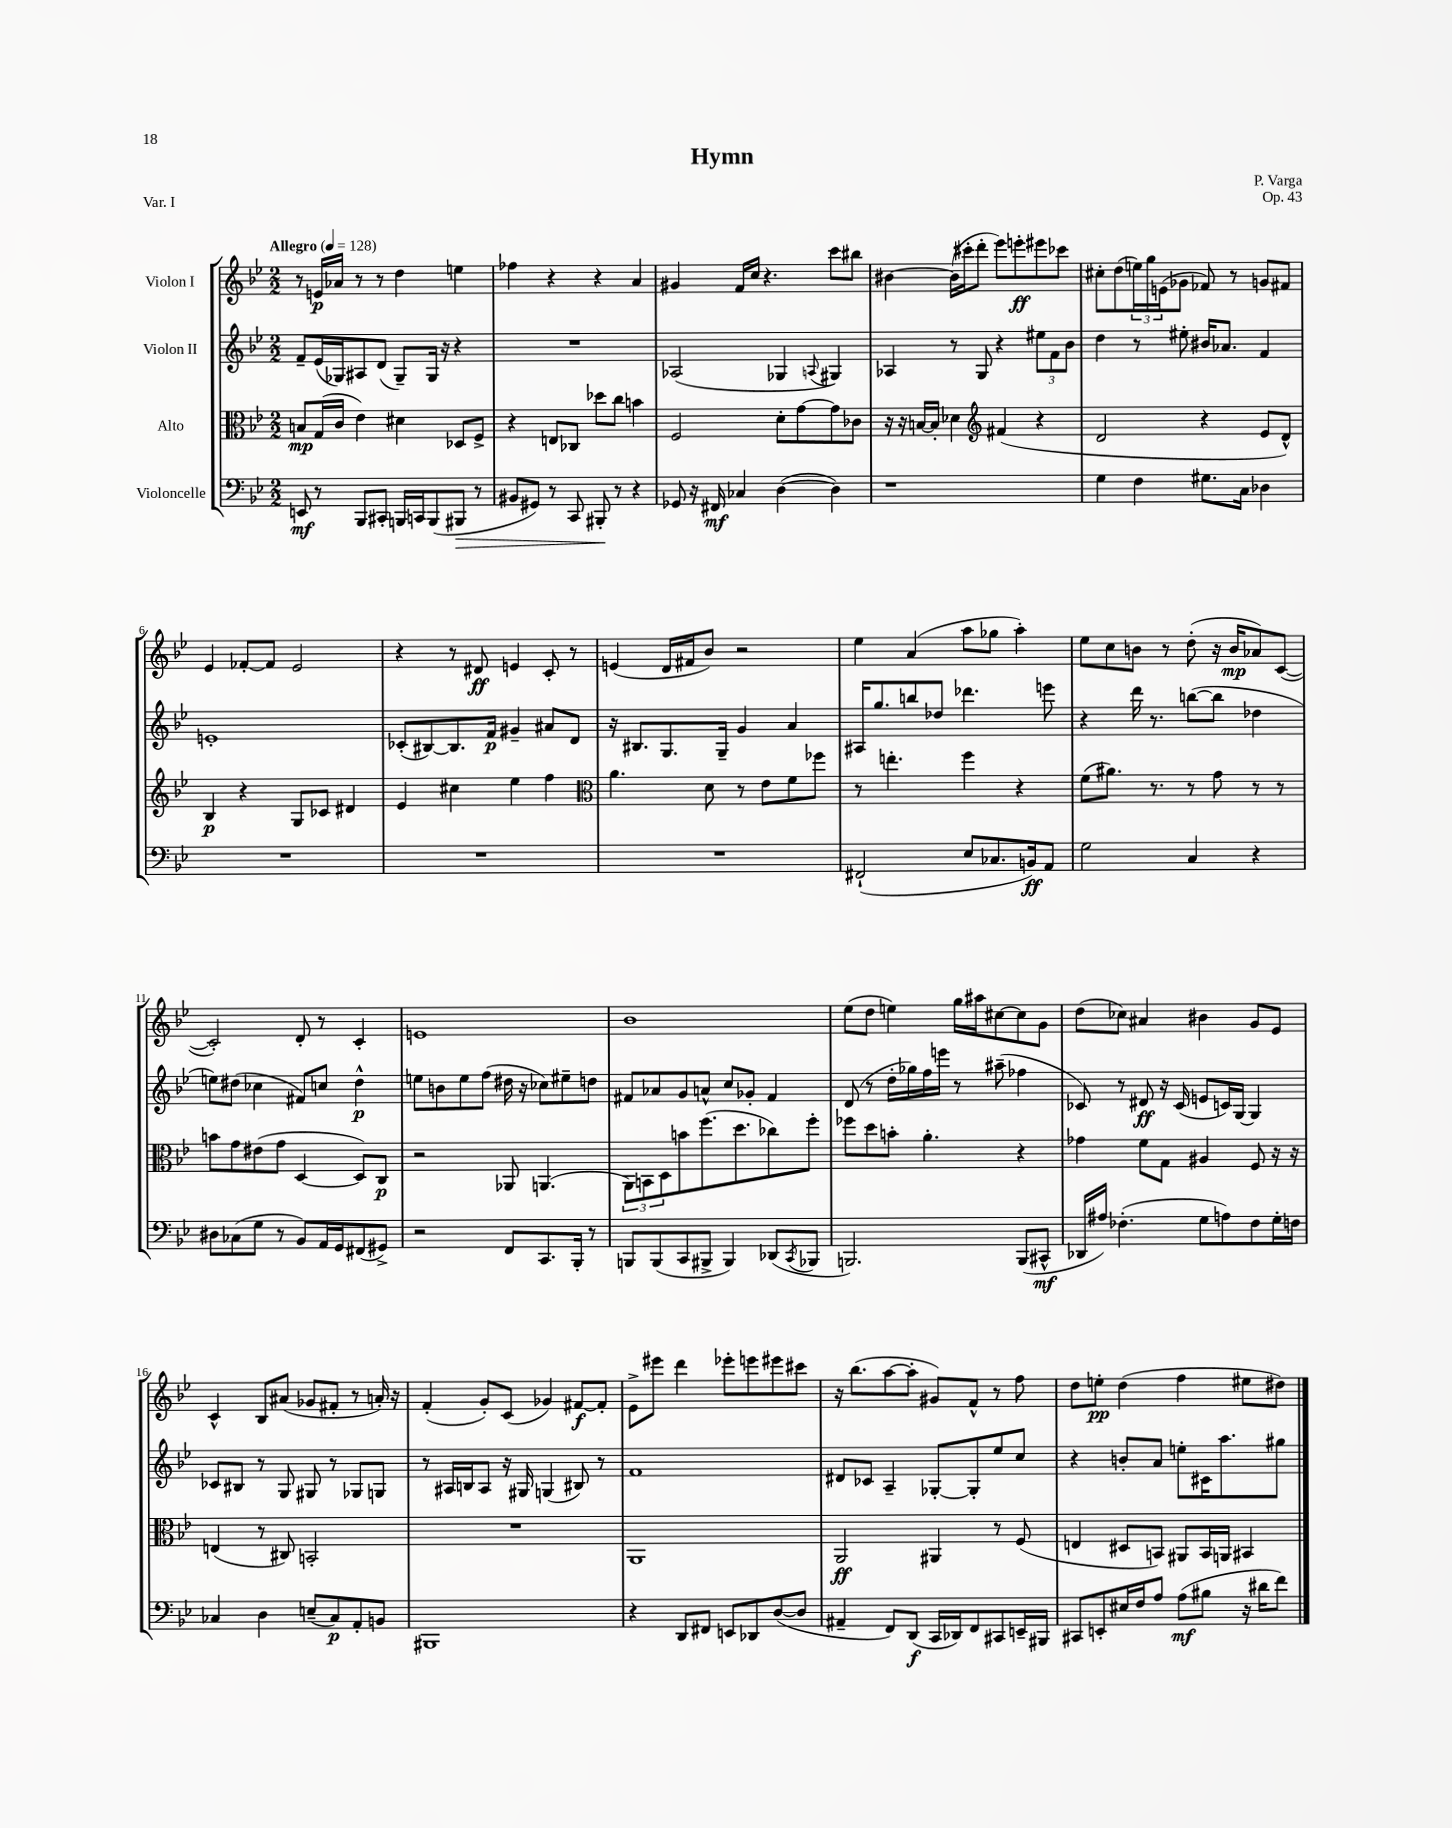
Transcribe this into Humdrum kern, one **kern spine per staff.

**kern	**dynam	**kern	**dynam	**kern	**dynam	**kern	**dynam
*part4	*part4	*part3	*part3	*part2	*part2	*part1	*part1
*staff4	*staff4	*staff3	*staff3	*staff2	*staff2	*staff1	*staff1
*I"Violoncelle	*	*I"Alto	*	*I"Violon II	*	*I"Violon I	*
*clefF4	*	*clefC3	*	*clefG2	*	*clefG2	*
*k[b-e-]	*	*k[b-e-]	*	*k[b-e-]	*	*k[b-e-]	*
*M2/2	*	*M2/2	*	*M2/2	*	*M2/2	*
*MM128	*	*MM128	*	*MM128	*	*MM128	*
=1	=1	=1	=1	=1	=1	=1	=1
!	!	!	!	!	!	!LO:TX:a:B:t=Allegro	!
8EEn/	mf	8Bn/L	mp	8f~/L	.	8r	.
8r	.	(16G/L	.	(16e-/L	.	16en/LL	p
.	.	16c/JJ	.	16G-X/J)	.	16a-X/JJ	.
8BBB-/L	.	4e-\)	.	8A#X/	.	8r	.
8CC#X'/J	.	.	.	(8d/J	.	8r	.
16BBBn/LL	.	4d#X\	.	8G-~/L)	.	4dd\	.
16CCn/J	.	.	.	.	.	.	.
(8BBB/	.	.	.	16G-/Jk	.	.	.
.	.	.	.	16r	.	.	.
!	!LO:HP:b	!	!	!	!	!	!
8BBB#X/J	>	8D-X/L	.	4r	.	4een\	.
8r	.	8F^/J	.	.	.	.	.
=2	=2	=2	=2	=2	=2	=2	=2
8BB#X/L	.	4r	.	1r	.	4ff-X\	.
8GG#X/J)	.	.	.	.	.	.	.
8r	.	8En/L	.	.	.	4r	.
8CC/	.	8C-X/J	.	.	.	.	.
8BBB#X'/	.	8dd-X\L	.	.	.	4r	.
8r	]	8cc\J	.	.	.	.	.
4r	.	4bn\	.	.	.	4a/	.
=3	=3	=3	=3	=3	=3	=3	=3
8GG-X/	.	2F/	.	(2A-X/	.	4g#X/	.
16r	.	.	.	.	.	.	.
16FF#X/	mf	.	.	.	.	.	.
4C-X/	.	.	.	.	.	16f/LL	.
.	.	.	.	.	.	16cc/JJ	.
.	.	.	.	.	.	4.r	.
([4D\	.	8d'\L	.	4G-X/	.	.	.
.	.	[8g\	.	.	.	.	.
.	.	.	.	8qqAn/	.	.	.
4D\])	.	8g\]	.	4G#X/)	.	8ccc\L	.
.	.	8c-X\J	.	.	.	8bb#X\J	.
=4	=4	=4	=4	=4	=4	=4	=4
1r	.	16r	.	4A-X/	.	[4b#X\	.
.	.	16r	.	.	.	.	.
.	.	[16Bn/LL	.	.	.	.	.
.	.	16B'/JJ]	.	.	.	.	.
.	.	4d-X\	.	8r	.	(16b#\LL]	.
.	.	.	.	.	.	16ccc#X'\J	.
.	.	.	.	8G/	.	8ddd'\J	.
*	*	*clefG2	*	*	*	*	*
.	.	(4f#X/	.	4r	.	8eee-\L)	.
.	.	.	.	.	.	8eeen'\	ff
.	.	4r	.	12ee#X\L	.	8eee#X\	.
.	.	.	.	12f\	.	.	.
.	.	.	.	.	.	8ccc-X\J	.
.	.	.	.	12b-\J	.	.	.
=5	=5	=5	=5	=5	=5	=5	=5
4G\	.	2d/	.	4dd\	.	8cc#X'\L	.
.	.	.	.	.	.	(8dd\	.
4F\	.	.	.	8r	.	24een\L)	.
.	.	.	.	.	.	24gg\	.
.	.	.	.	.	.	(24en\J	.
.	.	.	.	8ee#X'\	.	8g-X\J	.
8.G#X\L	.	4r	.	16b#X/KL	.	8f-X/)	.
.	.	.	.	8.a-X/J	.	.	.
.	.	.	.	.	.	8r	.
16C\Jk	.	.	.	.	.	.	.
4D-X\	.	8e-/L	.	4f/	.	8gn/L	.
.	.	8d^^/J)	.	.	.	8f#X/J	.
!!LO:LB:g=z
=6	=6	=6	=6	=6	=6	=6	=6
1r	.	4B-/	p	1en'	.	4e-/	.
.	.	4r	.	.	.	[8f-X'/L	.
.	.	.	.	.	.	8f-/J]	.
.	.	8G/L	.	.	.	2e-/	.
.	.	8c-X/J	.	.	.	.	.
.	.	4d#X/	.	.	.	.	.
=7	=7	=7	=7	=7	=7	=7	=7
1r	.	4e-/	.	(8c-X'/L	.	4r	.
.	.	.	.	[8B#X/)	.	.	.
.	.	4cc#X\	.	8.B#/]	.	8r	.
.	.	.	.	.	.	8d#X/	ff
.	.	.	.	16f/Jk	p	.	.
.	.	4ee-\	.	4g#X~/	.	4en/	.
.	.	4ff\	.	8a#X/L	.	8c'/	.
.	.	.	.	8d/J	.	8r	.
=8	=8	=8	=8	=8	=8	=8	=8
*	*	*clefC3	*	*	*	*	*
1r	.	4.a\	.	16r	.	(4en/	.
.	.	.	.	8.B#X/L	.	.	.
.	.	.	.	8.G/	.	16d/LL	.
.	.	.	.	.	.	16f#X/J	.
.	.	8d\	.	.	.	8b-/J)	.
.	.	.	.	16G~/Jk	.	.	.
.	.	8r	.	4g/	.	2r	.
.	.	8e-\L	.	.	.	.	.
.	.	8f\	.	4a/	.	.	.
.	.	8ff-X\J	.	.	.	.	.
=9	=9	=9	=9	=9	=9	=9	=9
(2FF#X`/	.	8r	.	16A#X/KL	.	4ee-\	.
.	.	.	.	8.gg/	.	.	.
.	.	4.een'\	.	.	.	.	.
.	.	.	.	8bbn/	.	(4a/	.
.	.	.	.	8dd-X/J	.	.	.
8E-/L	.	4ff\	.	4.ddd-X\	.	8aa\L	.
8.C-X/	.	.	.	.	.	8gg-X\J	.
.	.	4r	.	.	.	4aa'\)	.
16BBn/k)	ff	.	.	.	.	.	.
8AA/J	.	.	.	8eeen\	.	.	.
=10	=10	=10	=10	=10	=10	=10	=10
2G\	.	(8f\L	.	4r	.	8ee-\L	.
.	.	8.a#X\J)	.	.	.	8cc\	.
.	.	.	.	16ddd\	.	8bn\J	.
.	.	8.r	.	8.r	.	.	.
.	.	.	.	.	.	8r	.
4C/	.	8r	.	([8bbn\L	.	(8dd'\	.
.	.	8g\	.	8bb\J]	.	16r	.
.	.	.	.	.	.	16b/KL	mp
4r	.	8r	.	4dd-X\	.	8a-X/)	.
.	.	8r	.	.	.	([8c/J	.
!!LO:LB:g=z
=11	=11	=11	=11	=11	=11	=11	=11
8D#X\L	.	8bn\L	.	8een\L)	.	2c'/])	.
(8C-X\	.	8g\	.	(8dd#X\J	.	.	.
8G\J	.	(8e#X\	.	4cc-X\	.	.	.
8r	.	8g\J	.	.	.	.	.
8BB-/L)	.	[4D/	.	8f#X/L)	.	8d'/	.
16AA/L	.	.	.	8ccn/J	.	8r	.
16GG/J	.	.	.	.	.	.	.
(8FF#X/	.	8D/L])	.	4dd#^^\	p	4c'/	.
8GG#X^/J)	.	8C/J	p	.	.	.	.
=12	=12	=12	=12	=12	=12	=12	=12
2r	.	2r	.	8een\L	.	1en	.
.	.	.	.	8bn\	.	.	.
.	.	.	.	8ee\	.	.	.
.	.	.	.	(8ff\J	.	.	.
8FF/L	.	8AA-X/	.	16dd#X\	.	.	.
.	.	.	.	16r	.	.	.
8.CC/	.	(4.AAn/	.	8cc-X\L)	.	.	.
.	.	.	.	8ee#X~\	.	.	.
16BBB-'/Jk	.	.	.	.	.	.	.
8r	.	.	.	8ddn\J	.	.	.
=13	=13	=13	=13	=13	=13	=13	=13
8BBBn/L	.	12AA\L)	.	8f#X/L	.	1b-	.
.	.	12BBn\	.	.	.	.	.
(8BBB/	.	.	.	8a-X/	.	.	.
.	.	12D\	.	.	.	.	.
8CC/	.	8bn\	.	8g/	.	.	.
8BBB#X^/J	.	(8.ff\	.	8an^^/J	.	.	.
4BBB#/)	.	.	.	8cc/L	.	.	.
.	.	8.dd\	.	.	.	.	.
.	.	.	.	8g-X'/J	.	.	.
(8DD-X/L	.	8cc-X\)	.	4f#/	.	.	.
8qCC/	.	.	.	.	.	.	.
8BBB-X/J	.	8ff'\J	.	.	.	.	.
=14	=14	=14	=14	=14	=14	=14	=14
2.BBBn/)	.	8ff-X\L	.	(8d/	.	(8ee-\L	.
.	.	8dd\	.	8r	.	8dd\J	.
.	.	8bn'\J	.	16dd'\LL	.	4een\)	.
.	.	.	.	16gg-X\)	.	.	.
.	.	4.a'\	.	16ff\	.	.	.
.	.	.	.	16eeen\JJ	.	.	.
.	.	.	.	8r	.	16gg\LL	.
.	.	.	.	.	.	16aa#X\J	.
.	.	.	.	(8aa#X~\	.	[8cc#X\	.
(8BBB/L	.	4r	.	4ff-X\	.	8cc#\]	.
8CC#X^^/J	mf	.	.	.	.	8g\J	.
=15	=15	=15	=15	=15	=15	=15	=15
16DD-X/LL	.	4g-X\	.	8c-X/)	.	(8dd\L	.
16A#X/JJ)	.	.	.	.	.	.	.
(4.F-X'\	.	.	.	8r	.	8cc-X\J)	.
.	.	8f\L	.	8d#X/	ff	4a#X/	.
.	.	8G\J	.	16r	.	.	.
.	.	.	.	(16c-/	.	.	.
8G\L	.	4A#X/	.	8en/L	.	4b#X\	.
8An\)	.	.	.	16cn/L)	.	.	.
.	.	.	.	[16G/JJ	.	.	.
8F-\	.	8F/	.	4G/]	.	8g/L	.
16G'\L	.	16r	.	.	.	8e-/J	.
16Fn\JJ	.	16r	.	.	.	.	.
!!LO:LB:g=z
=16	=16	=16	=16	=16	=16	=16	=16
4C-X/	.	(4En/	.	8c-X/L	.	4c^^/	.
.	.	.	.	8B#X/J	.	.	.
4D\	.	8r	.	8r	.	8B-/L	.
.	.	8C#X/)	.	8G/	.	(8a#X/J	.
(8En~/L	.	2BBn'/	.	8G#X/	.	8g-X/L	.
8C-/)	p	.	.	8r	.	8f#X'/J	.
8AA'/	.	.	.	8G-X/L	.	8r	.
8BBn/J	.	.	.	8Gn/J	.	16an'/)	.
.	.	.	.	.	.	16r	.
=17	=17	=17	=17	=17	=17	=17	=17
1BBB#X	.	1r	.	8r	.	(4f'/	.
.	.	.	.	16A#X/LL	.	.	.
.	.	.	.	16Bn/J	.	.	.
.	.	.	.	8A#/J	.	8g'/L)	.
.	.	.	.	16r	.	(8c/J	.
.	.	.	.	16G#X/	.	.	.
.	.	.	.	(4Gn/	.	4g-X/)	.
.	.	.	.	8B#X/)	.	[8f#X/L	f
.	.	.	.	8r	.	8f#'/J]	.
=18	=18	=18	=18	=18	=18	=18	=18
4r	.	1AA	.	1f	.	8e-^\L	.
.	.	.	.	.	.	8eee#X\J	.
8DD/L	.	.	.	.	.	4ddd\	.
8FF#X/J	.	.	.	.	.	.	.
8EEn/L	.	.	.	.	.	8eee-X'\L	.
8DD-X/	.	.	.	.	.	8eeen\	.
([8D/	.	.	.	.	.	8eee#X\	.
8D/J]	.	.	.	.	.	8ccc#X\J	.
=19	=19	=19	=19	=19	=19	=19	=19
4AA#X~/	.	2AA/	ff	8d#X/L	.	16r	.
.	.	.	.	.	.	(8.bb-\L	.
.	.	.	.	8c-X/J	.	.	.
8FF/L)	.	.	.	4A~/	.	[8aa\	.
(8DD/J	f	.	.	.	.	8aa'\J]	.
16CC/LL	.	4AA#X/	.	[8G-X'/L	.	8g#X/L)	.
16DD-X/J)	.	.	.	.	.	.	.
8FF/	.	.	.	8G-'/]	.	8f^^/J	.
8CC#X/	.	8r	.	8ee-/	.	8r	.
16EEn~/L	.	(8F/	.	8cc/J	.	8ff\	.
16BBB#X/JJ	.	.	.	.	.	.	.
=20	=20	=20	=20	=20	=20	=20	=20
8CC#X/L	.	4En/	.	4r	.	8dd\L	.
8EEn'/	.	.	.	.	.	8een'\J	pp
16E#X/L	.	8D#X/L	.	8bn'/L	.	(4dd\	.
16F/J	.	.	.	.	.	.	.
8A/J	.	8BBn/J)	.	8a/J	.	.	.
(8A\L	mf	8AA#X/L	.	8een'\L	.	4ff\	.
8B#X\J	.	16BB/L	.	16c#X\K	.	.	.
.	.	16AAn/JJ	.	8.aa\	.	.	.
16r	.	4BB#X/	.	.	.	8ee#X\L	.
16d#X\KL	.	.	.	.	.	.	.
8f\J)	.	.	.	8gg#X\J	.	8dd#X\J)	.
==	==	==	==	==	==	==	==
*-	*-	*-	*-	*-	*-	*-	*-
